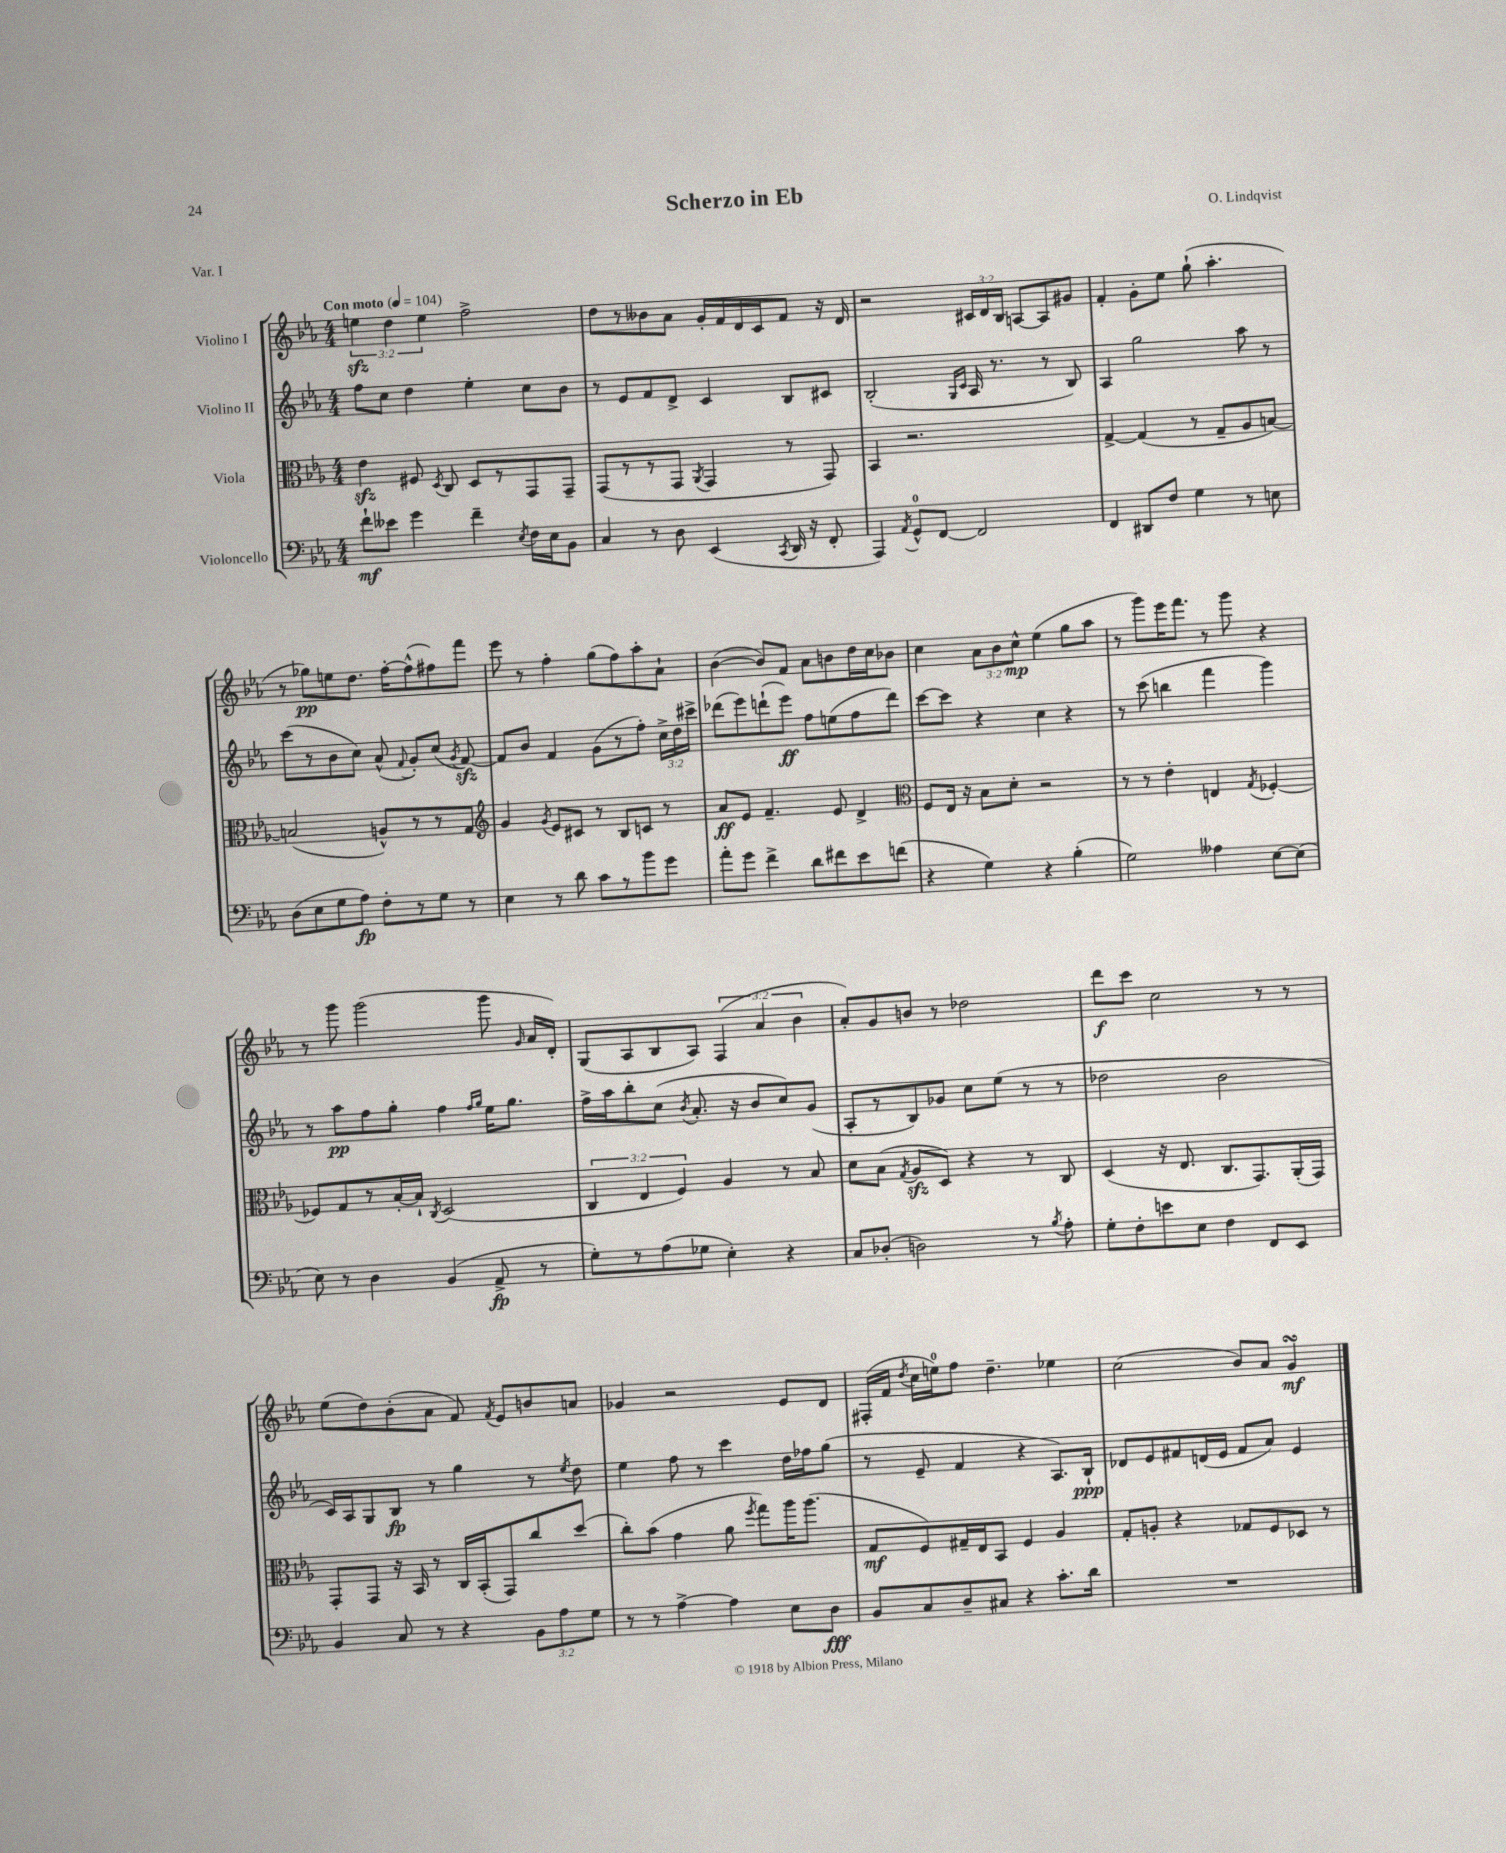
\header { title = "Scherzo in Eb" composer = "O. Lindqvist" piece = "Var. I" }
<<
\new StaffGroup <<
\new Staff = "s0" \with { instrumentName = "Violino I" } {
    \clef treble \key ees \major \numericTimeSignature \time 4/4 \override Staff.TupletNumber.text = #tuplet-number::calc-fraction-text \tempo "Con moto" 4 = 104
    \autoBeamOff \tuplet 3/2 { e''4\sfz d''4 e''4 } f''2-> |
    d''8[ r8 beses'8 aes'8] g'16[-. f'16 d'16 c'16 f'8] r16 d'16 |
    r2 \tuplet 3/2 { cis'16[ d'16 bes16] } a8[~ a8 gis'8] |
    f'4-. g'8[-. ees''8] g''8-!( aes''4.-. |
    r8 ges''8[\pp) e''8 d''8.] f''16[~-. f''8-^( fis''8) f'''8] |
    ees'''8 r8 f''4-. g''8[( f''8) aes''8-. aes'8]-! |
    bes'4~( bes'8[) f'8] aes'8[ b'8 d''16 c''16 bes'8] |
    c''4 \tuplet 3/2 { aes'8[ bes'8 c''8]-^\mp } ees''4( g''8[ aes''8] |
    r8 g'''8[) ees'''16 f'''8.] r8 g'''8 r4 |
    r8 g'''8 g'''2( g'''8 \grace { g'16 } aes'16[ d'16]-.) |
    g8[( aes8 bes8 aes8]) \tuplet 3/2 { f4( aes'4 bes'4 } |
    aes'8[-.) g'8 b'8] r8 des''2 |
    d'''8[\f c'''8] c''2 r8 r8 |
    ees''8[( d''8) bes'8-.( aes'8] f'8) \acciaccatura { f'8 } ees'8[ b'8 a'8] |
    ges'4 r2 ees'8[ d'8] |
    fis16[-.( f'16] \acciaccatura { d''8 } c''16[ e''16-0) f''8] d''4.-- ees''4 |
    c''2( bes'8[) aes'8] g'4\turn\mf \bar "|." |
}
\new Staff = "s1" \with { instrumentName = "Violino II" } {
    \clef treble \key ees \major \numericTimeSignature \time 4/4 \override Staff.TupletNumber.text = #tuplet-number::calc-fraction-text
    \autoBeamOff f''8[ c''8] d''4 ees''4-. c''8[ bes'8] |
    r8 ees'8[ f'8 d'8]-> c'4 bes8[ cis'8] |
    bes2-.( \grace { g16[ c'16] } aes16 r8. r8 bes8) |
    aes4 g''2 aes''8 r8 |
    c'''8[( r8 bes'8 c''8]) aes'8-^( \appoggiatura { f'8 } g'8[-.) c''8]( \acciaccatura { g'8 } f'8~\sfz) |
    f'8[ bes'8] f'4 g'8[( r8 f''8]-.) \tuplet 3/2 { c''16[-> d''16 cis'''16]-> } |
    des'''8[( ees'''8) d'''8-!( ees'''8]\ff) f''8[ e''8( f''8 d'''8]) |
    c'''8[~ c'''8] r4 c''4 r4 |
    r8 c'''8( b''4 f'''4 g'''4) |
    r8 aes''8[\pp f''8 g''8]-. f''4 \grace { f''16[ g''16] } ees''16[ g''8.] |
    f''16[-> aes''16 bes''8-. c''8]( \acciaccatura { bes'8 } aes'8.-. r16 bes'8[ c''8) g'8]( |
    aes8[-. r8 bes8) ges'8] c''8[ ees''8]( r8 r8 |
    des''2 bes'2 |
    c'16[) aes16 g8 bes8]\fp r8 g''4 r8 \acciaccatura { ees''8 } d''8 |
    ees''4 f''8 r8 c'''4 d''16[ fes''16 g''8]( |
    r8 ees'8-- f'4 r4 aes8.[) bes16]-!\ppp |
    des'8[ ees'8 fis'8 d'16( ees'16] fis'8[ aes'8]) ees'4 \bar "|." |
}
\new Staff = "s2" \with { instrumentName = "Viola" } {
    \clef alto \key ees \major \numericTimeSignature \time 4/4 \override Staff.TupletNumber.text = #tuplet-number::calc-fraction-text
    \autoBeamOff ees'4\sfz fis8 \acciaccatura { d8 } c8 d8[ r8 g,8 g,8]-- |
    g,8[( r8 r8 g,8] \acciaccatura { aes,8 } g,4 r8 g,8) |
    bes,4 r2. |
    g4~-> g4( r8 g8[-- aes8 b8]~) |
    b2( a8[-^) r8 r8 g8] |
    \clef treble g'4 \acciaccatura { g'8 } ees'8[ cis'8] r8 bes8[ c'8] r8 |
    aes'8[\ff ees'8] f'4.-- ees'8 d'4-> |
    \clef alto f8[ ees16] r16 bes8[ d'8]-. r2 |
    r8 r8 ees'4-. e4 \acciaccatura { g8 } fes4~-. |
    fes8[ g8 r8 bes16~-. bes16]-! \acciaccatura { c8 } d2( |
    \tuplet 3/2 { c4 ees4 f4) } aes4 r8 bes8 |
    d'8[ bes8]( \acciaccatura { g8 } aes8[\sfz d8]) r4 r8 c8 |
    d4( r16 ees8. c8.[ g,8.) aes,16-.( g,16]) |
    g,8[-. g,8] r16 bes,16 r8 c16[ bes,16-.( g,8) c''8 d''8]( |
    c''8[-.) bes'8]( g'4 aes'8 \acciaccatura { f''8 } g''8[) aes''16 aes''8.]( |
    g8[\mf f8) gis16-- ees16 bes,8] f4 aes4 |
    g8[-. a8]-. r4 ges8[ f8 des8] r8 \bar "|." |
}
\new Staff = "s3" \with { instrumentName = "Violoncello" } {
    \clef bass \key ees \major \numericTimeSignature \time 4/4 \override Staff.TupletNumber.text = #tuplet-number::calc-fraction-text
    \autoBeamOff f'8[-!\mf eeses'8] g'4 f'4-- \acciaccatura { ees8 } f16[ ees16 bes,8] |
    c4 r8 d8 ees,4( \acciaccatura { c,8 } d,16 r16 f,8-. |
    aes,,4) \acciaccatura { aes,8 } g,8[-0-^ f,8]~ f,2 |
    f,4 dis,8[ f8] g4 r8 e8 |
    d8[( ees8 g8 aes8]\fp) f8[-. r8 g8] r8 |
    ees4 r8 d'8 c'8[ r8 bes'8 g'8] |
    aes'8[-. g'8] f'4-> d'8[ fis'8 ees'8 f'8]( |
    r4 g4) r4 bes4-.( |
    g2) aeses4 ees8[~ ees8]( |
    ees8) r8 d4 bes,4( aes,8->\fp r8 |
    g8[-.) r8 aes8( ges8] ees4-.) r4 |
    c8[ des8]-.( d2) r8 \acciaccatura { bes8 } aes8-. |
    g8[-. f8-. e'8 ees8] f4 f,8[ ees,8] |
    bes,4 c8 r8 r4 \tuplet 3/2 { bes,8[ aes8 g8] } |
    r8 r8 aes4~-> aes4 ees8[ d8]\fff |
    bes,8[ c8 d8-- cis8] r4 c'8.[-. d'16] |
    R1 \bar "|." |
}
>>
>>
\layout { \context { \Score \remove "Bar_number_engraver" } }
